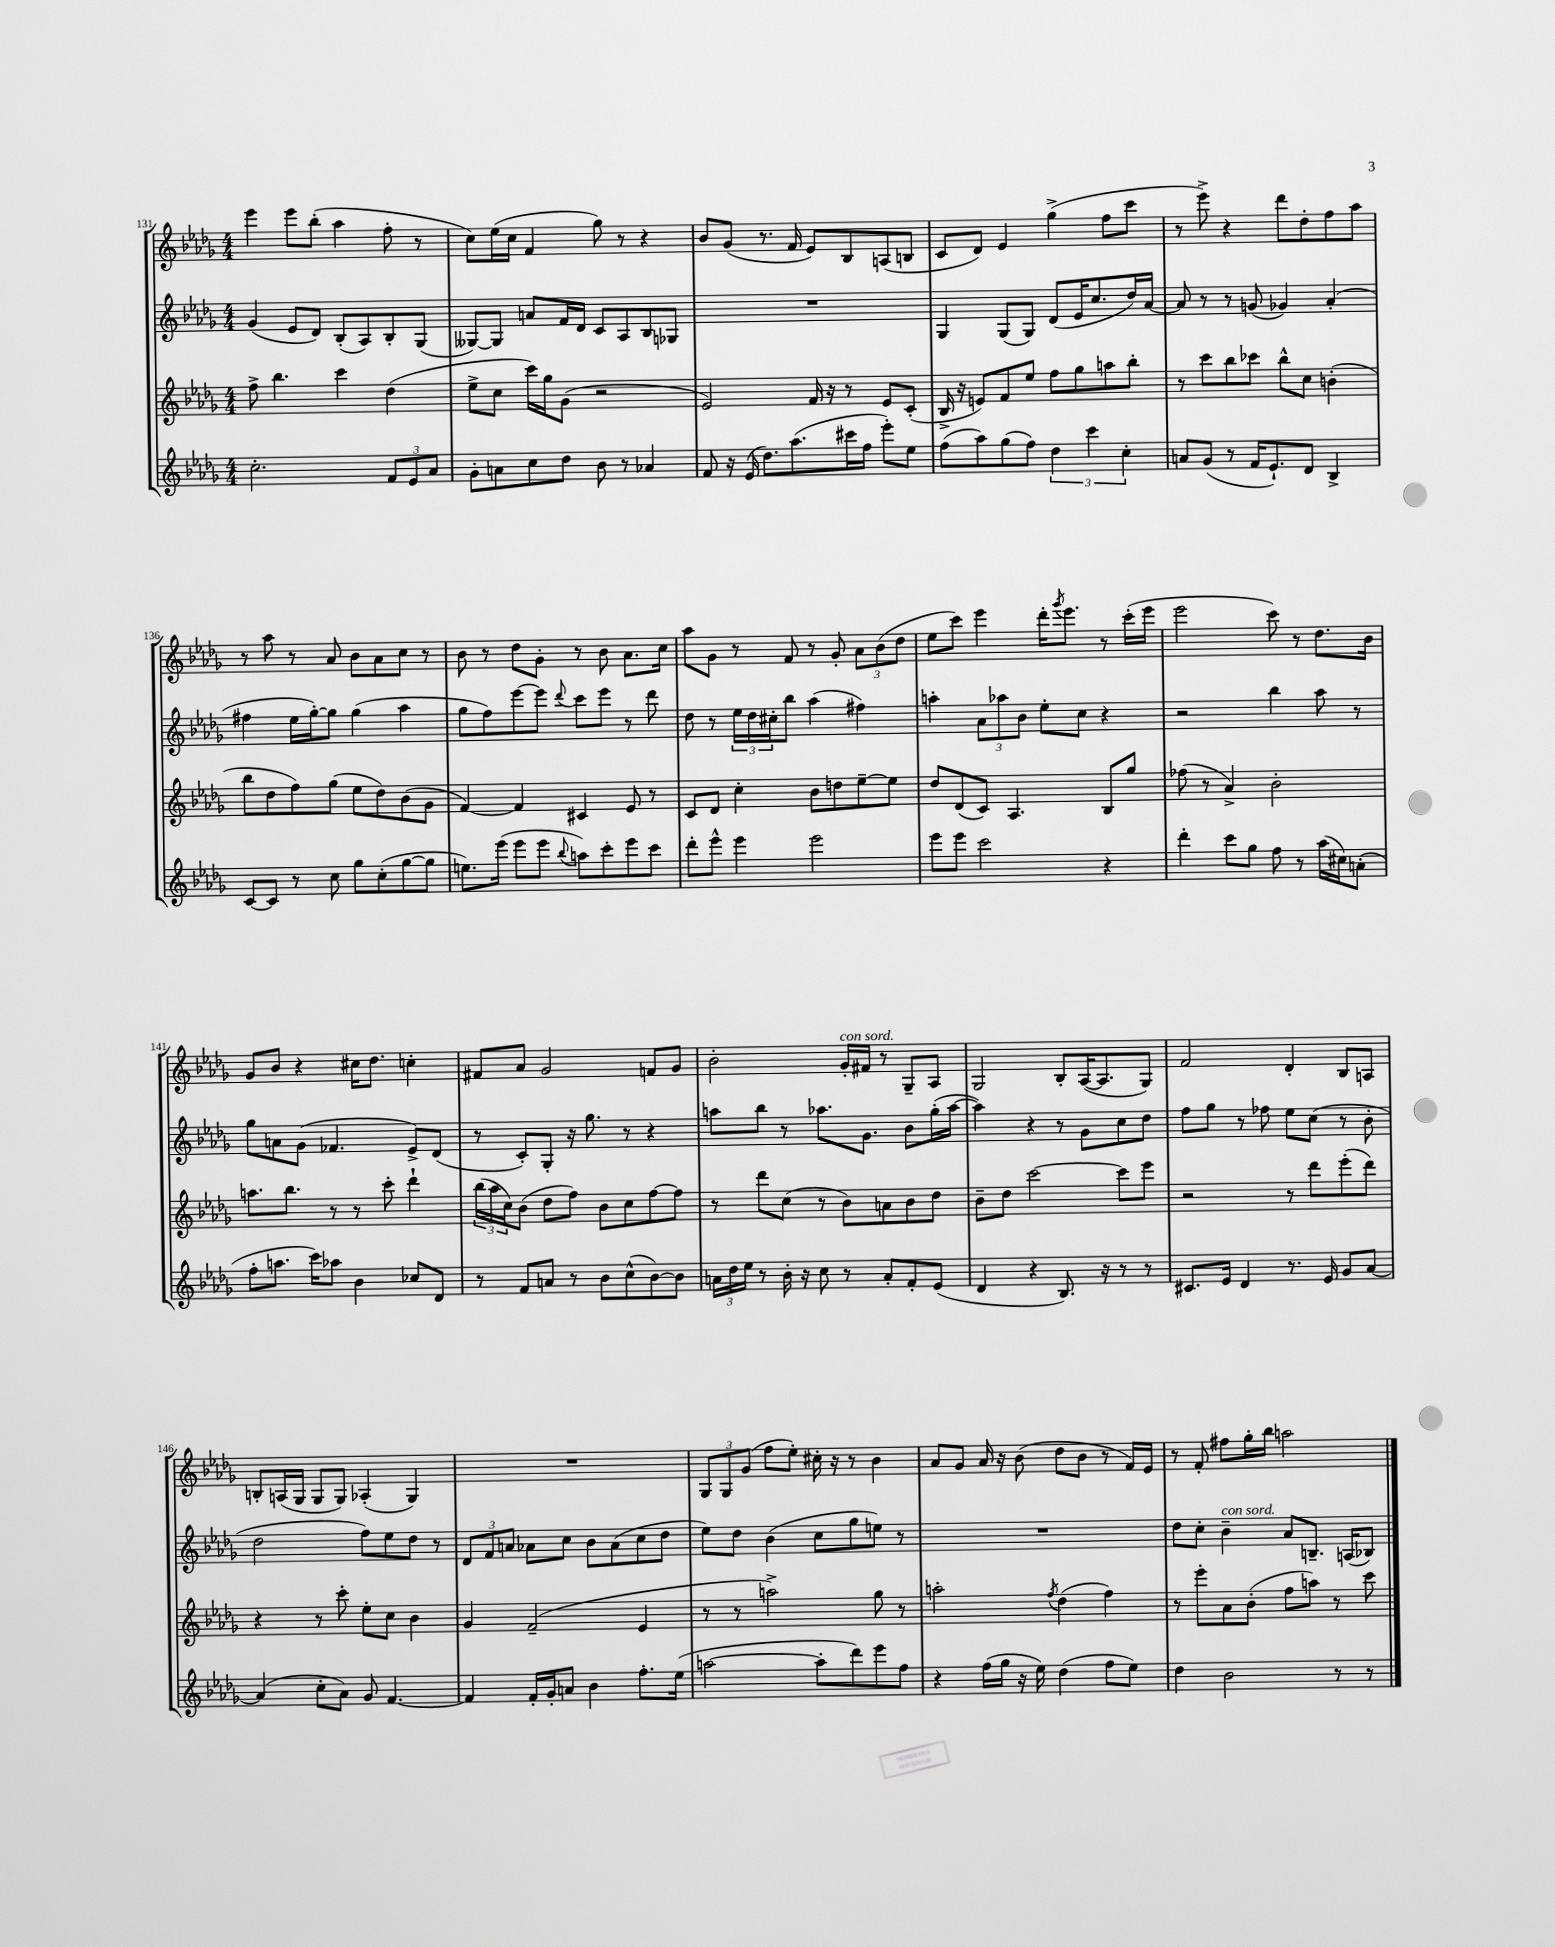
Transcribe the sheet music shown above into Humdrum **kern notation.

**kern	**kern	**kern	**kern
*staff4	*staff3	*staff2	*staff1
*clefG2	*clefG2	*clefG2	*clefG2
*k[b-e-a-d-g-]	*k[b-e-a-d-g-]	*k[b-e-a-d-g-]	*k[b-e-a-d-g-]
*M4/4	*M4/4	*M4/4	*M4/4
2.cc'	8ff^	(4g-	4eee-
.	4.bb-	.	.
.	.	8e-	8eee-
.	.	8d-)	(8bb-'
.	4ccc	(8B-'	4aa-
.	.	8A-)	.
12f	(4dd-	8B-'	8ff'
12e-	.	.	.
.	.	(8G-	8r
12a-	.	.	.
=	=	=	=
8g-'	8ee-^	[8G--)	8cc)
8a	8cc	8G--]	(16ee-
.	.	.	16cc
8cc	16ccc)	8a	4f
.	16gg-	.	.
8dd-	(8g-	16f	.
.	.	16d-	.
8b-	2r	8c	8gg-)
8r	.	8A-	8r
4a-	.	8B-	4r
.	.	8G-	.
=	=	=	=
8f	2e-)	1r	8b-
16r	.	.	(8g-
(16e-	.	.	.
8.dd-)	.	.	8.r
(8.aa-	.	.	16f
.	16f	.	8e-)
.	16r	.	.
16ccc#	8r	.	8B-
16ff	.	.	.
8eee-')	8e-	.	(8A
8ee-	(8c'	.	8B
=	=	=	=
(8ff	16B-^	4G-	8c
.	16r	.	.
8aa-)	8e)	.	8d-)
(8gg-	8f	(8G-	4e-
8ff)	8ee-	8G-)	.
6dd-	8ff	(8d-	(4gg-^
.	8gg-	16e-	.
6ccc	.	.	.
.	.	8.cc	.
.	8aa	.	8ff
6cc'	.	.	.
.	8bb-'	16dd-)	8ccc
.	.	[16a-	.
=	=	=	=
8a	8r	8a-]	8r
(8g-	8ccc	8r	8eee-^)
8r	8bb-	8r	4r
16f	8ccc-	(8g	.
8.e-`)	.	.	.
.	8bb-^^	4g-)	8ddd-
8d-	8cc	.	8dd-'
4B-^	(4b'	(4a-'	8ff
.	.	.	8aa-
=	=	=	=
[8c	8bb-	4ff#	8r
8c]	8dd-	.	8aa-
8r	8ff)	16ee-	8r
.	.	[16gg-')	.
8cc	(8gg-	8gg-]	8a-
8gg-	8ee-	(4gg-	8b-
(8cc'	8dd-)	.	8a-
[8gg-	(8b-	4aa-	8cc
8gg-]	8g-	.	8r
=	=	=	=
8.ee)	[4f)	8gg-	8b-
.	.	8ff)	8r
(16eee-	.	.	.
8eee-	4f]	[8eee-	8dd-
8eee-	.	8eee-]	8g-'
8qqbb-	.	8qqddd-	.
8aa)	4c#	8ccc	8r
8ccc'	.	8eee-	8b-
8eee-	8e-	8r	8.a-
8ccc	8r	8ddd-	.
.	.	.	16cc
=	=	=	=
8ddd-'	8c	8dd-	8aa-
8eee-^^	8d-	8r	8g-
4eee-	4cc'	24ee-	8r
.	.	24dd-	.
.	.	24cc#'	.
.	.	8bb-	8f
2eee-	8b-	(4aa-	8r
.	8dd	.	8g-'
.	[8ee-~	4ff#)	12a-
.	.	.	(12b-
.	8ee-]	.	.
.	.	.	12dd-
=	=	=	=
8eee-	8dd-	4aa'	8ee-
8eee-	(8d-	.	8ccc)
2ccc	8c)	12a-	4eee-
.	.	12aa-	.
.	4.A-	.	.
.	.	12b-	.
.	.	8ee-'	16ddd-'
.	.	.	8qggg-
.	.	.	8.eee-
.	.	8cc	.
4r	8B-	4r	8r
.	8gg-	.	(16ccc'
.	.	.	16eee-
=	=	=	=
4ddd-'	(8ff-	2r	2eee-
.	8r	.	.
8ccc	4a-^)	.	.
8gg-	.	.	.
8ff	2b-'	4bb-	8ccc)
8r	.	.	8r
(16aa-	.	8aa-	8.dd-
16cc#)	.	.	.
(8a'	.	8r	.
.	.	.	16b-
=	=	=	=
8ff'	8.aa	8gg-	8g-
8.aa	.	8a	8b-
.	8.bb-	.	.
.	.	(8g-	4r
16ccc)	.	.	.
8aa-	8r	4.f-	.
4b-	8r	.	16cc#
.	.	.	8.dd-
.	8ccc'	.	.
8cc-	4ddd-`	8e-^)	4cc'
8d-	.	(8d-	.
=	=	=	=
8r	(24bb-	8r	8f#
.	24aa-	.	.
.	24cc)	.	.
8f	(8b-	8c')	8a-
8a	8dd-	8G-'	2g-
8r	8ff)	16r	.
.	.	8.gg-	.
8b-	8b-	.	.
(8cc^^	8cc	8r	.
[8b-)	[8ff	4r	8f
8b-]	8ff]	.	8g-
=	=	=	=
24a	8r	8aa	2b-'
24dd-	.	.	.
24ee-	.	.	.
8r	8ddd-	8bb-	.
16b-'	(8cc	8r	.
16r	.	.	.
8cc	8r	8.aa-	.
8r	8b-)	.	16g-'
.	.	8.g-	16f#
8a'	8a	.	8r
8f'	8b-	8b-	8G-~
(8e-	8dd-	(16gg-'	8A-
.	.	[16aa-	.
=	=	=	=
4d-	8b-~	4aa-])	2G-
.	8dd-	.	.
4r	[2ccc	4r	.
8.B-)	.	8r	8B-'
.	.	8g-	([16A-
16r	.	.	8.A-]
8r	8ccc]	8cc	.
8r	8eee-	8dd-	8G-)
=	=	=	=
8.c#	2r	8ff	2f
.	.	8gg-	.
16e-	.	.	.
4d-	.	8r	.
.	.	8ff-	.
8.r	8r	8ee-	4d-'
.	8ddd-	(8cc	.
16e-	.	.	.
8g-	(8eee-'	8r	8B-
[8a-	8ddd-)	8b-'	8A
=	=	=	=
(4a-]	4r	2dd-	8B'
.	.	.	(16A
.	.	.	16G-
8cc'	8r	.	8G-
8a-)	8ccc'	.	8G-)
8g-	8ee-'	8ff)	(4A-'
[4.f	8cc	8ee-	.
.	4b-	8dd-	4G-)
.	.	8r	.
=	=	=	=
4f]	4g-	12d-	1r
.	.	12f	.
.	.	12a	.
16f'	(2f~	8a-	.
16g-'	.	.	.
8a	.	8cc	.
4b-	.	8b-	.
.	.	(8a-	.
8.ff'	4e-	8cc	.
.	.	8dd-	.
(16ee-	.	.	.
=	=	=	=
[2aa	8r	8ee-)	12G-
.	.	.	12G-
.	8r	8dd-	.
.	.	.	(12g-
.	2aa^)	(4b-	8ff
.	.	.	8ee-')
8aa']	.	8cc	16cc#'
.	.	.	16r
8ddd-)	.	8gg-	8r
8eee-	8gg-	8ee)	4b-
8ff	8r	8r	.
=	=	=	=
4r	2aa'	1r	8a-
.	.	.	8g-
(16ff	.	.	16a-
16gg-	.	.	16r
16r	.	.	(8b-
16ee-)	.	.	.
.	8qff	.	.
(4dd-	(4dd-	.	8dd-
.	.	.	8b-
8ff	4ff)	.	8r
8ee-)	.	.	16f)
.	.	.	16e-
=	=	=	=
4dd-	8r	8dd-	8r
.	8eee-'	8cc'	8f'
2b-	8a-	4b-~	8ff#
.	(8b-'	.	16gg-'
.	.	.	16bb-
.	8ff	8a-	2aa
.	8aa)	8.B~	.
8r	8r	.	.
.	.	(16A	.
8r	8ccc	8B-)	.
==	==	==	==
*-	*-	*-	*-
